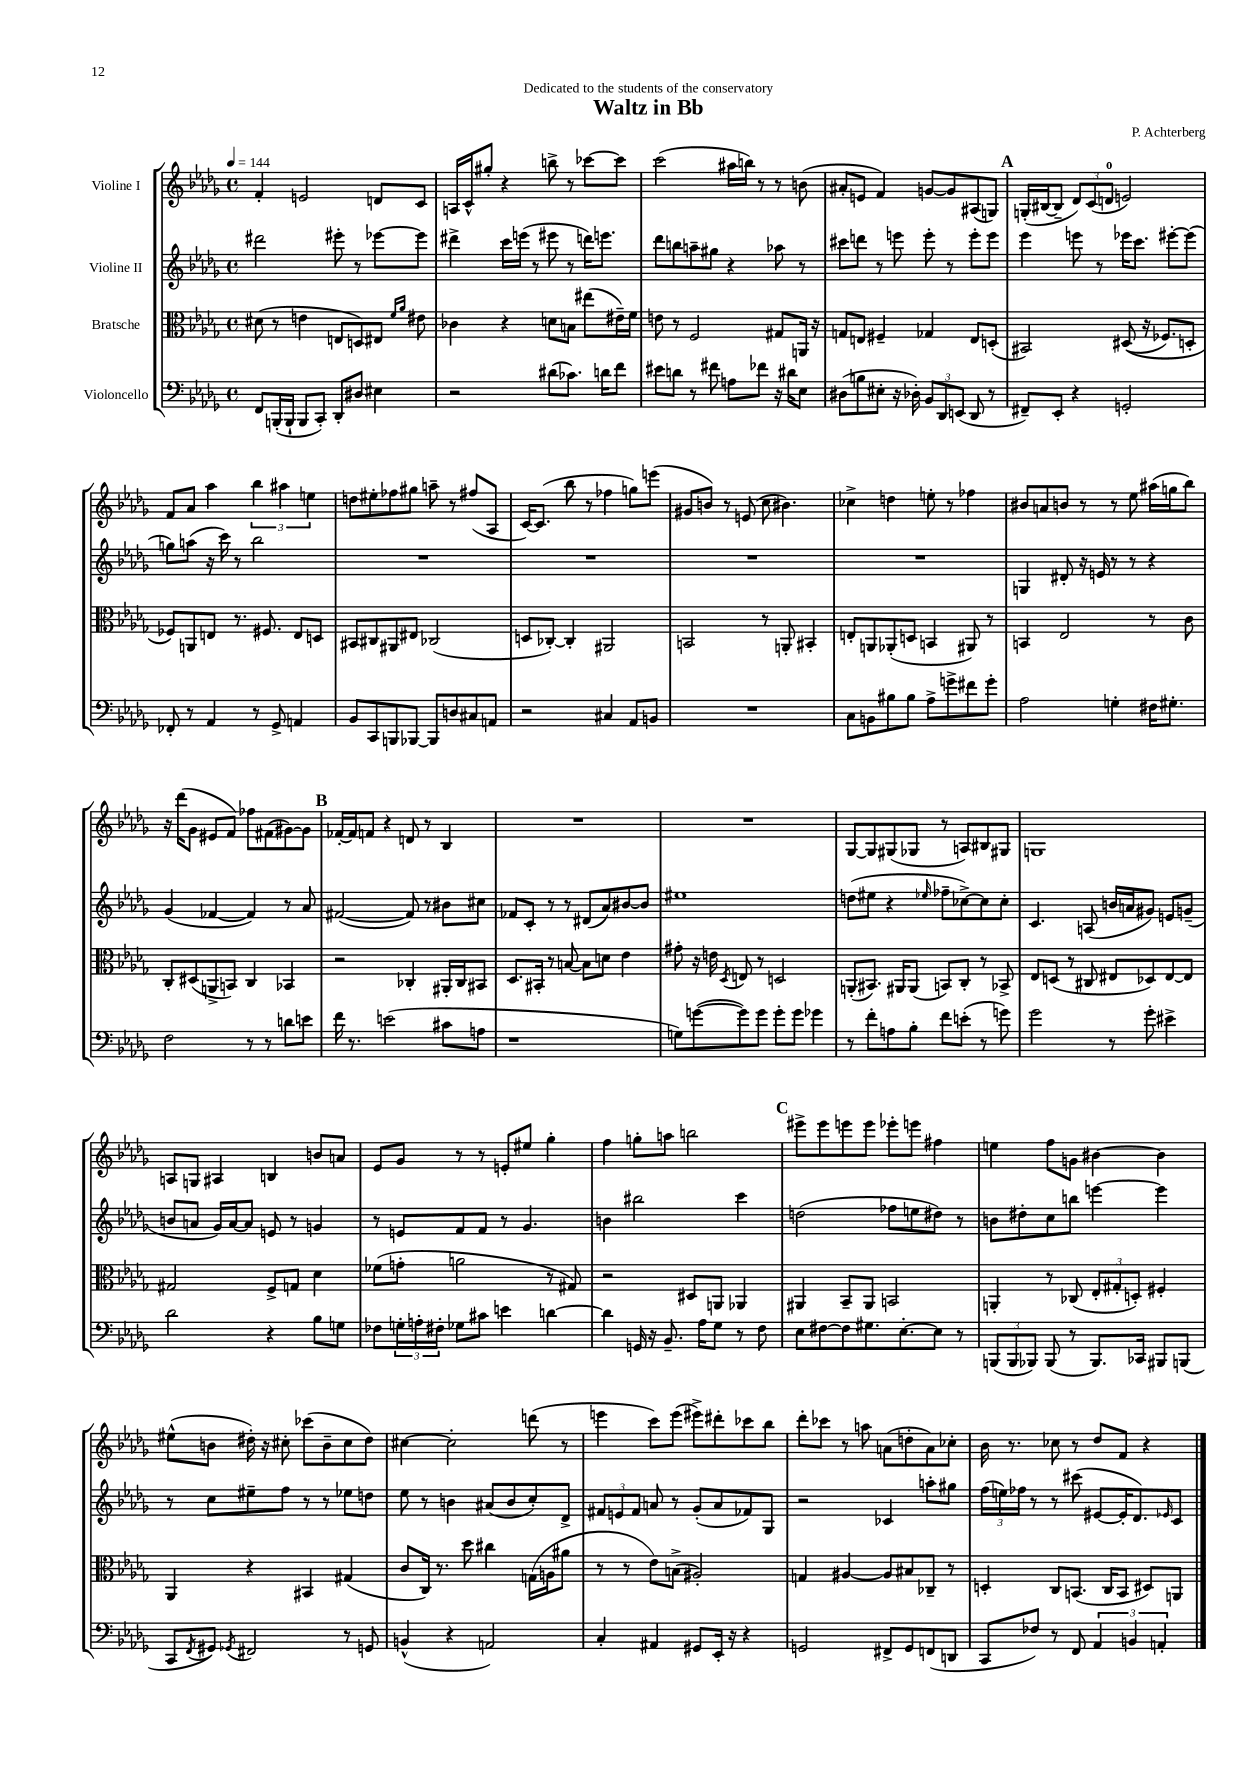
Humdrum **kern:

**kern	**kern	**kern	**kern
*staff4	*staff3	*staff2	*staff1
*clefF4	*clefC3	*clefG2	*clefG2
*k[b-e-a-d-g-]	*k[b-e-a-d-g-]	*k[b-e-a-d-g-]	*k[b-e-a-d-g-]
*M4/4	*M4/4	*M4/4	*M4/4
*met(c)	*met(c)	*met(c)	*met(c)
*MM144	*MM144	*MM144	*MM144
8FF	(8d#	2ddd#	4f'
(16BBB'	8r	.	.
16BBB`	.	.	.
8BBB	4e	.	2e
8CC')	.	.	.
8DD-'	8E	8eee#'	.
8D#	8D)	8r	.
4E#	8E#	[8eee-	8d
.	16qqf	.	.
.	16qqa-	.	.
.	8e#	8eee-]	8c
=	=	=	=
2r	4c-	4ddd#^	16A
.	.	.	16c^^
.	.	.	8gg#'
.	4r	16ccc	4r
.	.	(16eee	.
.	.	8r	.
(8d#	8d	8eee#	8bb^
8.c-)	8B	8r	8r
.	(8ee#	16ddd)	[8ccc-
16d	.	8.eee	.
8f	16e#~)	.	8ccc-]
.	16f	.	.
=	=	=	=
8e#	8e	8ddd-	(2ccc
8d	8r	8bb	.
8r	2F	8aa~	.
8f#	.	8gg#	.
8A	.	4r	16aa#
.	.	.	16bb)
8f-	.	.	8r
16r	8G#	8aa-	8r
16d#	.	.	.
8E-	16AA	8r	(8b
.	16r	.	.
=	=	=	=
(8D#	8G	8ccc#	8a#'
8B	8E	8ddd	8e
8E#'	4F#~	8r	4f)
16r	.	8eee	.
16D-')	.	.	.
12BB-	4G-	8eee'	[8g
12DD-	.	.	.
.	.	8r	8g]
(12EE	.	.	.
8DD-	8E	8eee'	(8A#
8r	(8D'	8eee	8G)
=	=	=	=
8FF#~)	2BB#)	4eee-	(16G'
.	.	.	[16B#
8EE-'	.	.	8B#~]
4r	.	8eee	12d-)
.	.	.	(12c
.	.	8r	.
.	.	.	12d
2GG'	&((8D#	16eee-	2e)
.	.	8.ccc	.
.	16r	.	.
.	8.F-)	.	.
.	.	[8eee#'	.
.	8D'	(8eee#]	.
=	=	=	=
8FF-'	8F-&)	8gg)	8f
8r	8AA	(8aa	8a-
4AA-	8E	16r	4aa-
.	.	16ccc)	.
.	8.r	8r	.
8r	.	2bb-	6bb-
.	8.F#	.	.
8GG-^	.	.	.
.	.	.	6aa#
4AA	8E	.	.
.	.	.	6ee
.	8D	.	.
=	=	=	=
8BB-	8BB#	1r	8dd
8CC	8C#	.	8ee#'
8BBB	8AA#	.	8ff-
[8BBB-	8E#	.	8gg#
8BBB-]	(2C-	.	8aa~
8D	.	.	8r
8C#	.	.	(8ff#
8AA	.	.	8A-
=	=	=	=
2r	8D	1r	[16c)
.	.	.	(8.c]
.	[8C-')	.	.
.	4C-']	.	8bb-
.	.	.	8r
4C#	2AA#	.	4ff-
8AA-	.	.	8gg)
8BB	.	.	(8eee
=	=	=	=
1r	2BB	1r	8g#
.	.	.	8b)
.	.	.	8r
.	.	.	(8e
.	8r	.	8cc
.	8AA'	.	4.b#)
.	4BB#'	.	.
=	=	=	=
8C	8E'	1r	4cc-^
8BB	8AA	.	.
8B#	(8AA-'	.	4dd
8B#	8D	.	.
8A-^	4BB	.	8ee'
8g^	.	.	8r
8f#	8AA#)	.	4ff-
8g'	8r	.	.
=	=	=	=
2A-	4BB	4G	8b#
.	.	.	8a
.	2E-	8d#'	8b
.	.	16r	8r
.	.	16e	.
4G'	.	8r	8r
.	.	8r	8ee-
16F#	8r	4r	(16aa#
8.G#'	.	.	16gg
.	8c	.	8bb-)
=	=	=	=
2F	8C'	(4g-	16r
.	.	.	(16ddd-
.	(8D#	.	8g-
.	8AA^	[4f-	8e#
.	8BB)	.	8f)
8r	4C	4f-])	8ff-
8r	.	.	(8f#
8d	4BB-	8r	[8g#)
8e	.	8a-	8g#]
=	=	=	=
16f	2r	([2f#	[16f-'
8.r	.	.	16f-]
.	.	.	8f
(2e	.	.	4r
.	4C-'	8f#])	8d
.	.	8r	8r
8c#	16AA#'	8b#	4B-
.	16C-	.	.
8A	8BB#	8cc#	.
=	=	=	=
1r	8.D-	8f-	1r
.	.	8c'	.
.	16BB#'	.	.
.	8r	8r	.
.	[8B	8r	.
.	8B]	(8d#	.
.	8d	8a-)	.
.	4e-	[8b#	.
.	.	8b#]	.
=	=	=	=
8G)	8g#'	1ee#	1r
([8g	16r	.	.
.	16e	.	.
.	8qD-	.	.
8g])	8E	.	.
8g	8r	.	.
8g'	2D	.	.
8g	.	.	.
4g-	.	.	.
=	=	=	=
8r	(8AA'	(8dd	[8G-
8f'	8.BB#)	8ee#	8G-]
8A	.	4r	(8G#
.	16AA#	.	.
8B-'	(8AA#	.	8G-
.	.	16qqee-	.
8f	8BB)	8ff-~	8r
(8e'	8C'	[8cc-^)	8A)
8r	8r	8cc-]	8B#
8g)	8BB-^	8cc-'	8G#
=	=	=	=
2g-	8E-	4.c	1G
.	(8D	.	.
.	8r	.	.
.	8C#	(8A	.
8r	8E#	16b	.
.	.	16a	.
8g-'	8D-)	8g#)	.
4e#^	[8E#	8e	.
.	8E#]	(8g~	.
=	=	=	=
2d-	2G#	8b	8A
.	.	8a	8G
.	.	16g-)	4A#
.	.	[16a	.
.	.	8a]	.
4r	8F^	8e	4B
.	8G	8r	.
8B-	4d-	4g	8b
8G	.	.	8a
=	=	=	=
8F-	(8f-	8r	8e-
24G'	8g'	8e	8g-
24A'	.	.	.
24F#'	.	.	.
8G-	2a	8f	8r
8c#	.	8f	8r
4e	.	8r	8e'
.	.	4.g-	8ee#
[4d	8r	.	4gg-'
.	8G#)	.	.
=	=	=	=
4d]	2r	4b	4ff
16GG	.	2bb#	8gg'
16r	.	.	.
8.BB-~	.	.	8aa
.	8D#	.	2bb
16A-	.	.	.
8G-	8AA	.	.
8r	4AA-	4ccc	.
8F	.	.	.
=	=	=	=
8E-	4AA#	(2dd	8eee#^
[8F#	.	.	8eee#
8F#]	8BB-~	.	8eee
8.G#	8AA#	.	8eee
.	2BB	8ff-	8eee-'
[8.E-'	.	.	.
.	.	8ee	8eee
8E-]	.	8dd#)	4ff#
8r	.	8r	.
=	=	=	=
(12BBB	4AA'	8b	4ee
12BBB	.	.	.
.	.	8dd#'	.
12BBB-)	.	.	.
(8BBB-	8r	8cc	8ff
8r	(8C-	8bb	8g
8.BBB-)	12E-'	[4eee	[4b#
.	12G#'	.	.
.	12D')	.	.
16CC-	.	.	.
8BBB#	4F#'	4eee]	4b#]
(8BBB	.	.	.
=	=	=	=
8CC	4AA-	8r	(8ee#^^
8qFF	.	.	.
8GG#)	.	8cc	8b
8qGG-	.	.	.
2FF#	4r	8ee#~	16dd#')
.	.	.	16r
.	.	8ff	8cc#'
.	4BB#	8r	(8ccc-
.	.	8r	8b~
8r	(4G#	8ee-	8cc#
8GG	.	8dd	8dd#)
=	=	=	=
(4BB^^	8c	8ee-	[4cc#
.	16C)	8r	.
.	8.r	.	.
4r	.	4b	2cc#']
.	8dd-	.	.
2AA)	4cc#	(8a#	.
.	.	8b	.
.	(16G	8cc')	(8ddd
.	16A	.	.
.	8a#	8d-^	8r
=	=	=	=
4C'	8r	12f#	4eee
.	.	12e	.
.	8r	.	.
.	.	12f#	.
4AA#	8e-)	8a	8ccc)
.	(8B^	8r	(8eee
8GG#	2A#')	(8g-'	8eee#^)
16EE-'	.	8a	8ddd#'
16r	.	.	.
4r	.	8f-)	8ccc-
.	.	8G-	8bb-
=	=	=	=
2GG	4G	2r	8ddd-'
.	.	.	8ccc-
.	[4A#	.	8r
.	.	.	8aa
8FF#^	8A#]	4c-	(8a
8GG	8B#	.	8dd'
(8FF	8C-~	8aa'	8a)
8DD	8r	8gg#	8cc-'
=	=	=	=
8CC	4D'	(24ff	16b-
.	.	24ee)	.
.	.	.	8.r
.	.	24ff-	.
8F-)	.	8r	.
8r	8C	8r	8cc-
8FF	(8.BB	(8ccc#	8r
6AA-	.	[8e#	8dd-
.	16C	.	.
.	8BB	16e#']	8f
6BB	.	.	.
.	.	8.d-)	.
.	8D#)	.	4r
6AA'	.	.	.
.	.	16qqe-	.
.	8AA	8c	.
==	==	==	==
*-	*-	*-	*-
